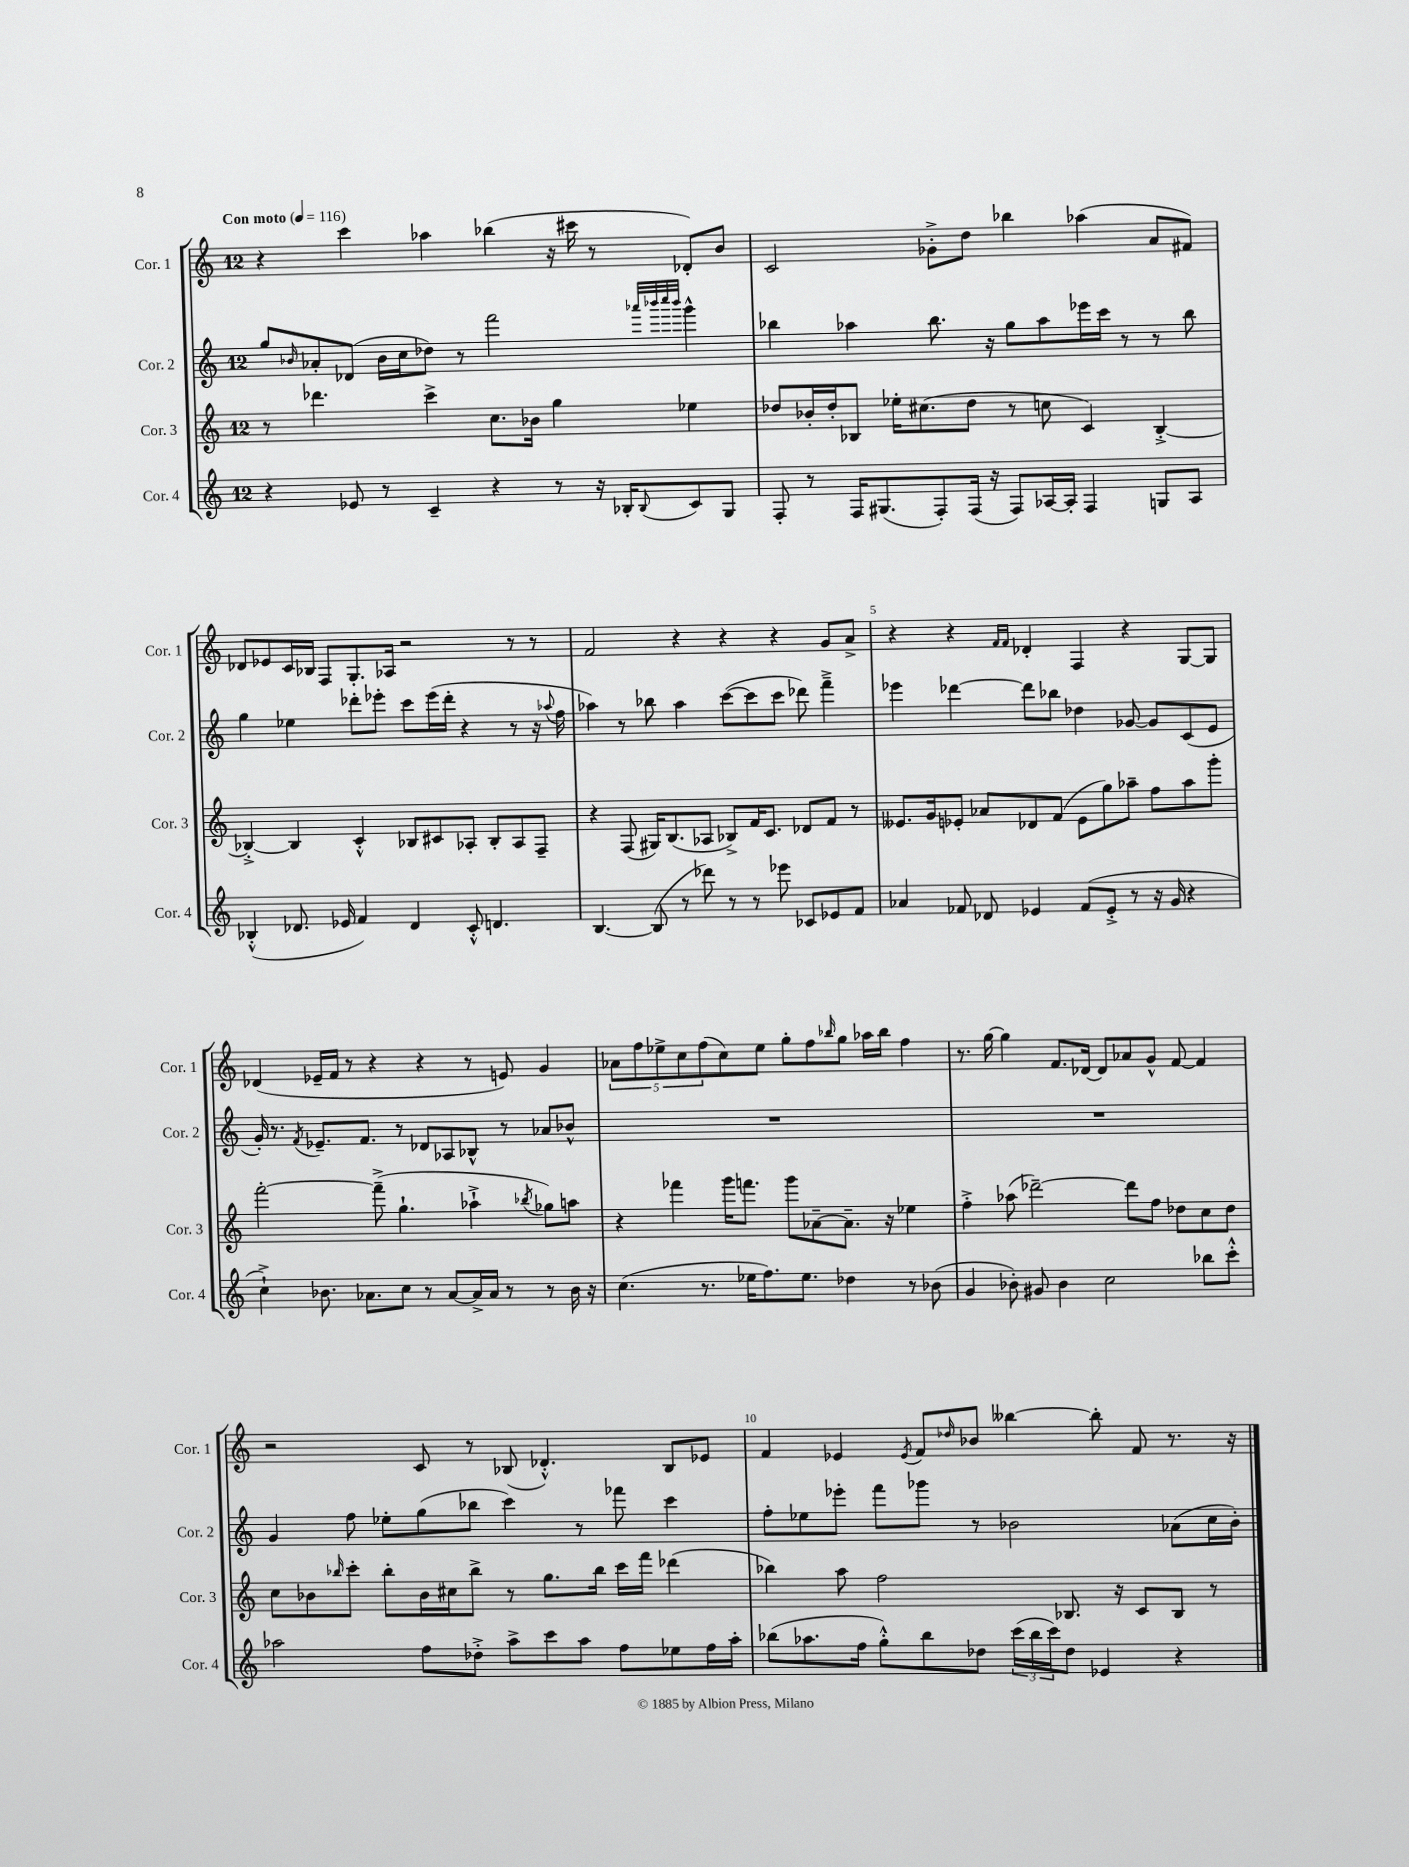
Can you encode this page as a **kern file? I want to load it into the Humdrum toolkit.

**kern	**kern	**kern	**kern
*staff4	*staff3	*staff2	*staff1
*clefG2	*clefG2	*clefG2	*clefG2
*k[]	*k[]	*k[]	*k[]
*M12/8	*M12/8	*M12/8	*M12/8
*MM116	*MM116	*MM116	*MM116
4r	8r	8gg	4r
.	.	16qqb-	.
.	4.ddd-	8a-'	.
8e-	.	(8d-	4ccc
8r	.	16b-	.
.	.	16cc	.
4c~	4ccc^	8dd-)	4aa-
.	.	8r	.
4r	8.cc	2fff	(4bb-
.	16b-	.	.
8r	4gg	.	16r
.	.	.	16ccc#
16r	.	.	8r
16B-'	.	.	.
.	.	32qqaaa-	.
.	.	32qqbbb-	.
.	.	32qqcccc	.
8qqB-	.	32qqbbb-	.
8c	4ee-	4ggg^^	8d-')
8G	.	.	8b
=	=	=	=
8F'	8dd-	4bb-	2c
8r	16b-'	.	.
.	16dd-'	.	.
16F	8B-	4aa-	.
(8.G#	.	.	.
.	16ee-'	.	.
.	(8.cc#	.	.
8F')	.	8.bb-	8g-'^
(16F	8dd-	.	8dd
16r	.	16r	.
8F)	8r	8gg	4bb-
[16A-	8cc	8aa-	.
16A-']	.	.	.
4F	4c)	16eee-	(4aa-
.	.	16ccc	.
.	.	8r	.
8G	[4B-'^	8r	8a
8A-	.	8bb-	8f#)
=	=	=	=
(4B-'^^	4B-'^_	4gg	8d-
.	.	.	8e-
8.d-	4B-]	4ee-	16c
.	.	.	16B-
.	.	.	8F
16e-	.	.	.
4f)	4c'^^	8ddd-'	8.G'
.	.	8eee-'	.
.	.	.	16A-
4d-	8B-	8ccc	2r
.	8c#	(16eee-	.
.	.	16ddd-'	.
8c'^^	8A-'	4r	.
4.d	8B-'	.	.
.	8A-	8r	8r
.	8F~	16r	8r
.	.	8qqaa-	.
.	.	16ff	.
=	=	=	=
[4.B	4r	4aa-)	2f
.	(8F	8r	.
(8B]	16G#)	8bb-	.
.	(8.B	.	.
8r	.	4aa-	4r
8ddd-)	8A-	.	.
8r	8B-^)	([8ccc	4r
8r	16f	8ccc]	.
.	8.c	.	.
8eee-	.	8ccc	4r
8c-	8d-	8ddd-)	.
8e-	8f	4fff~^	8g
8f	8r	.	8a^
=	=	=	=
4a-	8.e--	4eee-	4r
.	16g	.	.
8f-	8e-'	[4ddd-	4r
8d-	8a-	.	.
.	.	.	16qqf
.	.	.	16qqf
4e-	8d-	8ddd-]	4d-'
.	(8f	8bb-	.
(8f-	8e-	4dd-	4F
8e-'^	8gg)	.	.
8r	8aa-~	[8g-	4r
16r	8ff	8g-]	.
16g	.	.	.
4r	8aa-	(8c	[8G
.	8ggg'	8e	8G]
=	=	=	=
4cc`^)	[2fff'	16g')	(4d-
.	.	8.r	.
.	.	8qf	.
8.b-	.	8.e-~	16e-~
.	.	.	16f
.	.	.	8r
8.a-	.	8.f	.
.	(8fff~^]	.	4r
8cc	4.gg`	8r	.
8r	.	8d-	4r
[8a-	.	8A-	.
16a-^]	4aa-`^	8B-^^	8r
16a-	.	.	.
8r	.	8r	8e)
.	8qbb-	.	.
8r	8gg-)	8a-	4g
16b-	8aa	8b-^^	.
16r	.	.	.
=	=	=	=
(4.cc	4r	1.r	10a-
.	.	.	10ff
.	.	.	10ee-^
.	4fff-	.	.
.	.	.	10cc
8.r	.	.	.
.	.	.	(10ff
.	16ggg	.	8cc)
16ee-	8.fff	.	.
8.ff)	.	.	8ee-
.	8ggg	.	8gg'
8.ee-	.	.	.
.	[8a-~	.	8ff
.	.	.	16qqbb-
4dd-	8.a-~]	.	8gg
.	.	.	16aa-
.	16r	.	16bb-
8r	4ee-	.	4ff
(8b-	.	.	.
=	=	=	=
4g	4ff'^	1.r	8.r
.	.	.	[16gg
8b-')	(8aa-	.	4gg]
8g#	[2ddd-~)	.	.
4b-	.	.	8.f
.	.	.	[16d-
2cc	.	.	8d-]
.	8ddd-]	.	8a-
.	8ff	.	8g^^
.	8dd-	.	[8f
8bb-	8cc	.	4f]
8ccc'^^	8dd-	.	.
=	=	=	=
2aa-	8cc	4g	2r
.	8b-	.	.
.	16qqbb-	.	.
.	8ccc'	8ff	.
.	8bb-'	8ee-'	.
8ff	16b-	(8gg	8c
.	16cc#	.	.
8dd-'^	8bb-^	8bb-	8r
8aa-^	8r	4ccc)	(8B-
8ccc	8.gg	.	4.d-'^^)
8aa-	.	8r	.
.	16bb-	.	.
8ff	16ccc	8fff-	.
.	16fff	.	.
8ee-	(4ddd-	4ccc	8B-
16ff	.	.	8e-
16aa-'	.	.	.
=	=	=	=
(8bb-	4bb-)	8ff'	4f
8.aa-	.	8ee-	.
.	8aa	8eee-'	4e-
16ff	.	.	.
8gg'^^)	2ff	8fff	.
.	.	.	8qe-
8bb-	.	8ggg-	8f
.	.	.	16qqdd-
8dd-	.	8r	8b-
(24ccc	.	2b-	[4bb--
24bb-	.	.	.
24ccc)	.	.	.
8dd-	8.B-	.	.
4e-	.	.	8bb--']
.	16r	.	.
.	8c	.	8f
4r	8B-	(8a-	8.r
.	8r	16cc	.
.	.	16b-')	16r
==	==	==	==
*-	*-	*-	*-
